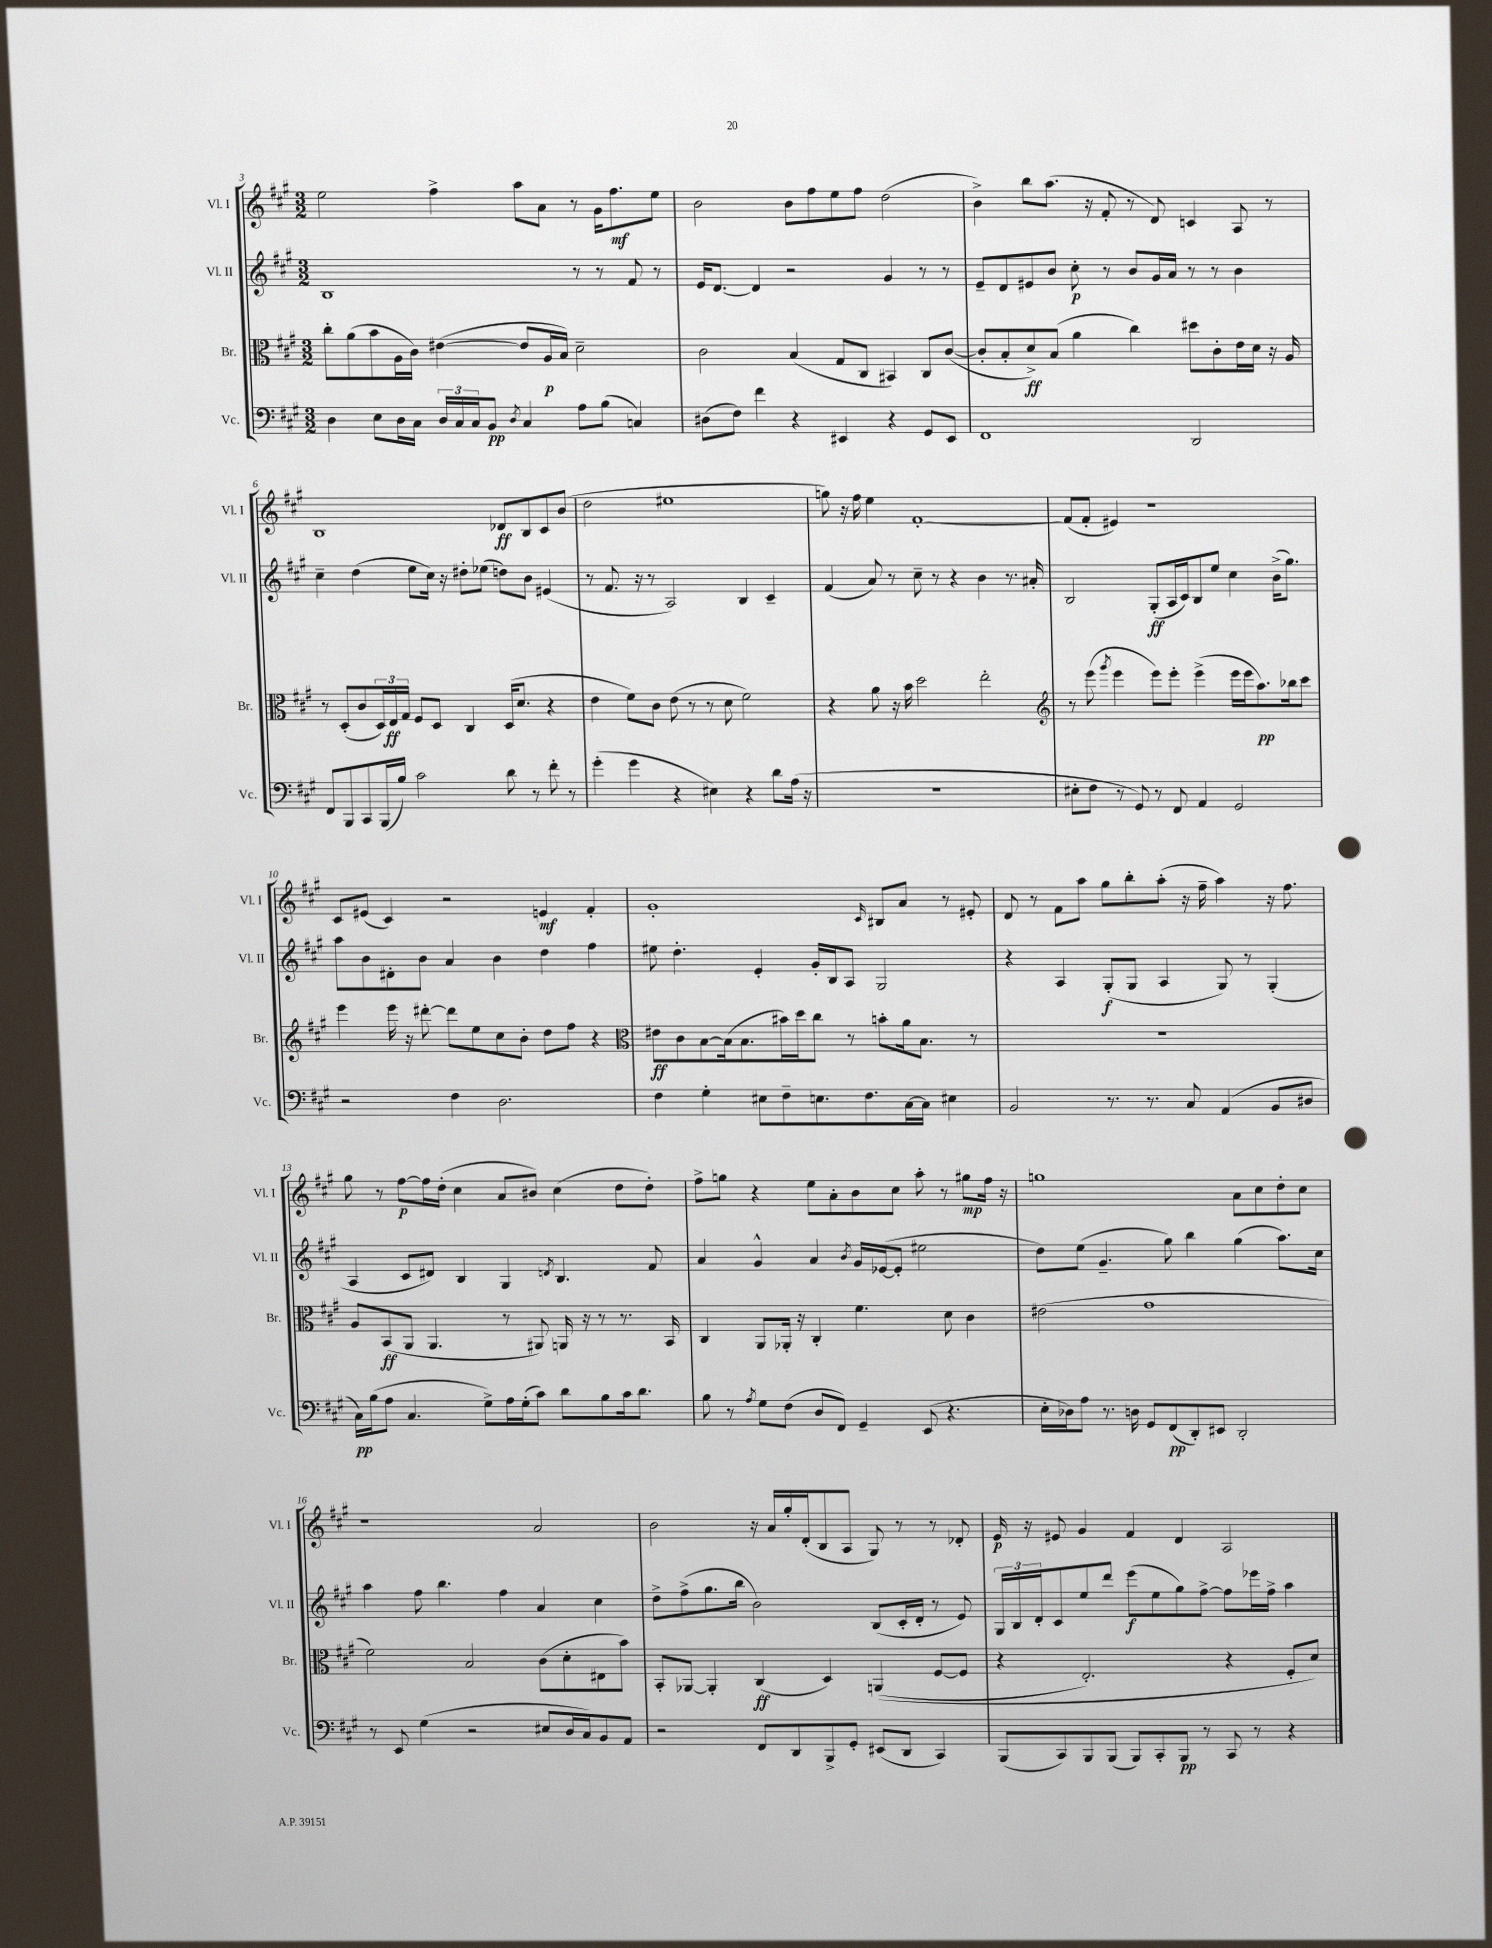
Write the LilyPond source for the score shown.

<<
\new StaffGroup <<
\new Staff = "s0" \with { instrumentName = "Vl. I" shortInstrumentName = "Vl. I" } {
    \clef treble \key a \major \numericTimeSignature \time 3/2
    e''2 fis''4-> a''8 a'8 r8 gis'16 fis''8.\mf e''8 |
    b'2 b'8 fis''8 e''8 fis''8 d''2( |
    b'4->) b''8 a''8.( r16 fis'8-. r8 d'8) c'4 a8 r8 |
    b1 des'8\ff b8 cis'8 b'8( |
    d''2 eis''1 |
    g''8) r16 fis''16 e''4 fis'1~-. |
    fis'8( fis'8-. eis'4) r1 |
    cis'8 eis'8( cis'4) r2 e'4\mf fis'4-. |
    gis'1-. \grace { cis'16 } bis8 a'8 r8 eis'8-. |
    d'8 r8 fis'8 a''8 gis''8 b''8-. a''8-.( r16 fis''16-- a''4) r16 fis''8. |
    gis''8 r8 fis''8~\p fis''16 d''16-.( cis''4 a'8 bis'8) cis''4( d''8 d''8-.) |
    fis''8-> g''8 r4 e''8 a'8-. b'8 cis''8 a''8-. r8 gis''8\mp fis''16 r16 |
    g''1 a'8 cis''8 d''8-. cis''8 |
    r1 a'2 |
    b'2 r16 a'16 gis''16-. d'16-.( b8 a8 gis8) r8 r8 des'8-. |
    e'16\p r16 eis'8 gis'4 fis'4 d'4 a2 \bar "|." |
}
\new Staff = "s1" \with { instrumentName = "Vl. II" shortInstrumentName = "Vl. II" } {
    \clef treble \key a \major \numericTimeSignature \time 3/2
    b1 r8 r8 fis'8 r8 |
    e'16 d'8.~ d'4 r2 gis'4 r8 r8 |
    e'8-- d'8 eis'8 b'8 cis''8-.\p r8 b'8 gis'16 a'16 r8 r8 b'4 |
    cis''4-- d''4( e''8 cis''16) r16 dis''8-. ees''8( d''8) b'8 eis'4( |
    r8 fis'8. r16 r8 a2) b4 cis'4-- |
    fis'4( a'8) r8 cis''8-- r8 r4 b'4 r8. ais'16-. |
    b2 gis8-.\ff( a16 cis'16) b8 e''8 cis''4 b'16->( gis''8.) |
    a''8 b'8 dis'8-. b'8 a'4 b'4 d''4 fis''4 |
    eis''8 d''4.-. e'4-. gis'16-. b16 a8 gis2 |
    r4 a4 gis8-.\f( gis8 a4 gis8) r8 gis4-.( |
    a4 cis'8 dis'8) b4 gis4 \acciaccatura { d'8 } b4. fis'8 |
    a'4 gis'4-^ a'4 \acciaccatura { b'8 } gis'16 ees'16~( ees'8-. eis''2 |
    d''8) e''8( gis'4.-- gis''8) b''4 gis''4( a''8.) cis''16 |
    a''4 fis''8 b''4. fis''4 a'4 cis''4 |
    d''8-> fis''8->( gis''8. b''16 b'2) b8( cis'16-. d'16-. r8 e'8) |
    \tuplet 3/2 { gis16 b16 d'16-. } cis'8 e''8 d'''8 e'''8\f( e''8 gis''8) fis''8~-> fis''8 ees'''16 fis''16-> a''4 \bar "|." |
}
\new Staff = "s2" \with { instrumentName = "Br." shortInstrumentName = "Br." } {
    \clef alto \key a \major \numericTimeSignature \time 3/2
    cis''8-. a'8( b'8 a16 cis'16) eis'4~( eis'8 a16\p b16) d'2-- |
    cis'2 b4( gis8 cis8 bis,4) cis8 cis'8~( |
    cis'8-. b8-. d'8->\ff) b8( a'4 cis''4) dis''8 cis'8-. e'16 d'16 r16 a16 |
    r8 d8-.( cis'8 \tuplet 3/2 { d16) e16\ff gis16 } fis8 d8 cis4 d16( d'8. r4 |
    e'4 fis'8) cis'8 e'8( r8 r8 d'8 fis'2) |
    r4 a'8 r16 b'16 d''2 e''2-. |
    \clef treble r8 e'''8( \acciaccatura { gis'''8 } e'''4 e'''8) e'''8-. e'''4->( e'''16 e'''16 a''8.\pp) bes''16 cis'''8 |
    e'''4 e'''16 r16 dis'''8~-. dis'''8 e''8 cis''8 b'8-. d''8 fis''8 r4 |
    \clef alto eis'8\ff cis'8 b8~ b16( b8. bis'16) d''16 cis''8 r8 b'8-. a'16 b8. r8 |
    R1. |
    a8 b,8\ff( a,8 a,4. r8 ais,8) a,16 r16 r8 r8. b,16 |
    cis4 a,8 aes,16-. r16 cis4-. fis'4. d'8 cis'4 |
    eis'2( gis'1 |
    fis'2) b2 cis'8( d'8-. eis8 b'8) |
    b,8-. aes,8~ aes,4-. cis4\ff( d4) a,4(\( fis8~ fis8 |
    r4 e2.-.) r4 fis8-. d'8\) \bar "|." |
}
\new Staff = "s3" \with { instrumentName = "Vc." shortInstrumentName = "Vc." } {
    \clef bass \key a \major \numericTimeSignature \time 3/2
    d4 e8 d16 cis16 \tuplet 3/2 { d16 cis16 cis16 } b,8\pp \acciaccatura { d8 } cis4 a8 b8( c4) |
    dis8( fis8) fis'4 r4 eis,4 r4 gis,8 eis,8 |
    fis,1 d,2 |
    fis,8 b,,8 cis,8 b,,16( b16) cis'2 d'8 r8 fis'8-. r8 |
    gis'4-.( gis'4 r4 eis4) r4 d'8 a16( r16 |
    R1. |
    eis8-. fis8 r8 gis,8) r8 fis,8 a,4 gis,2 |
    r2 fis4 d2. |
    fis4 gis4-. eis8 fis8-- e8. fis8. cis16~ cis16 eis4 |
    b,2 r8. r8. cis8 a,4( b,8 dis8 |
    cis16\pp) b16( a8 cis4. gis8->) a16 gis16-.( cis'8) d'8 b8 cis'16 d'8. |
    b8 r8 \acciaccatura { a8 } gis8 fis8( d8 fis,8) gis,4-- e,8( r4. |
    e16-. des16) a8 r8. d16 gis,8 fis,8\pp( d,8-.) eis,8 d,2-. |
    r8 e,8 gis4( r2 eis8 d16 cis16) b,8 a,8 |
    r2 fis,8 d,8 b,,8-> gis,8-. eis,8( d,8 cis,4) |
    b,,8( cis,8) b,,8 b,,8( b,,8) cis,8-. b,,8\pp r8 cis,8 r8 r4 \bar "|." |
}
>>
>>
\layout { \context { \Score currentBarNumber = #3 } }
